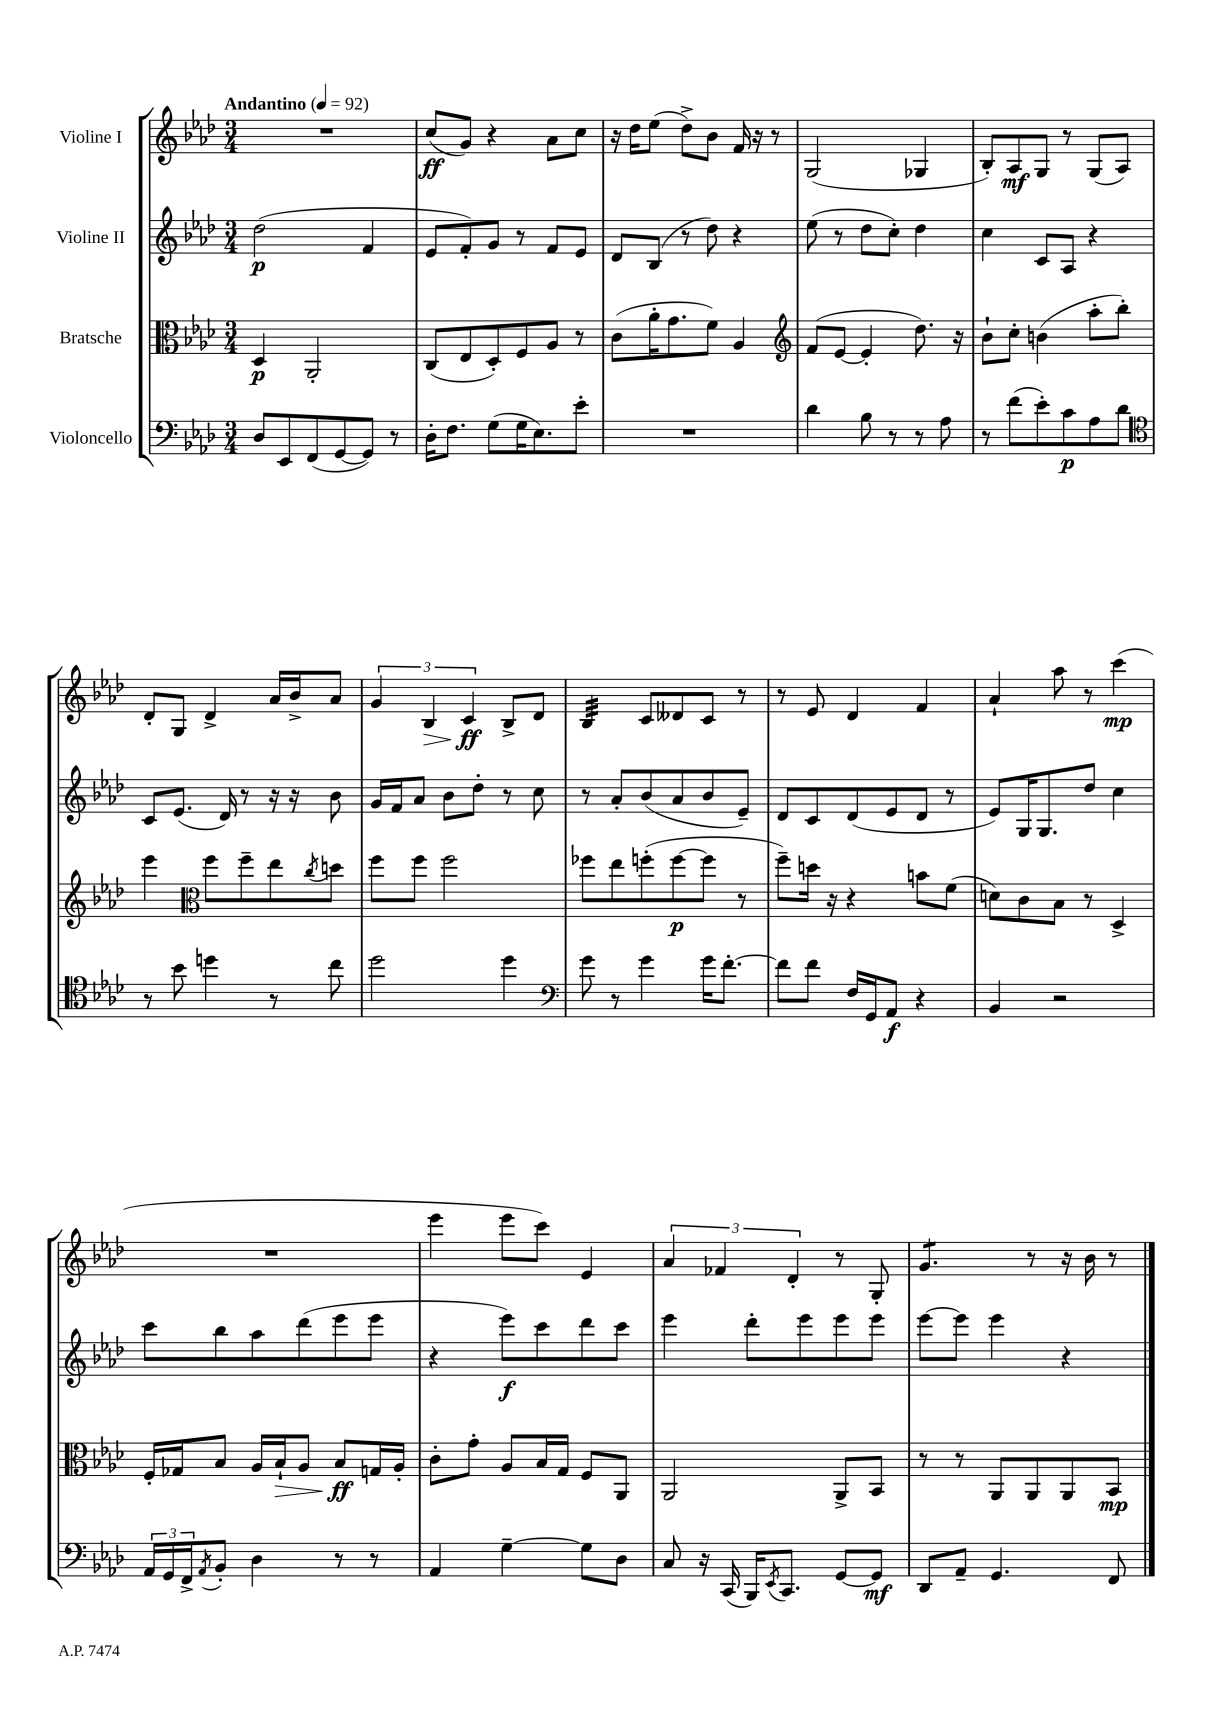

**kern	**kern	**kern	**kern
*staff4	*staff3	*staff2	*staff1
*clefF4	*clefC3	*clefG2	*clefG2
*k[b-e-a-d-]	*k[b-e-a-d-]	*k[b-e-a-d-]	*k[b-e-a-d-]
*M3/4	*M3/4	*M3/4	*M3/4
*MM92	*MM92	*MM92	*MM92
8D-	4D-	(2dd-	2.r
8EE-	.	.	.
(8FF	2AA-'	.	.
[8GG	.	.	.
8GG])	.	4f	.
8r	.	.	.
=	=	=	=
16D-'	(8C	8e-	(8cc
8.F	.	.	.
.	8E-	8f')	8g)
(8G	8D-')	8g	4r
16G	8F	8r	.
8.E-)	.	.	.
.	8A-	8f	8a-
8e-'	8r	8e-	8cc
=	=	=	=
2.r	(8c	8d-	16r
.	.	.	16dd-
.	16a-'	(8B-	(8ee-
.	8.g	.	.
.	.	8r	8dd-^)
.	8f)	8dd-)	8b-
.	4A-	4r	16f
.	.	.	16r
.	.	.	8r
=	=	=	=
*	*clefG2	*	*
4d-	(8f	(8ee-	(2G
.	[8e-	8r	.
8B-	4e-']	8dd-	.
8r	.	8cc')	.
8r	8.dd-)	4dd-	4G-
8A-	.	.	.
.	16r	.	.
=	=	=	=
8r	8b-`	4cc	8B-')
(8f	8cc'	.	8A-
8e-')	(4b	8c	8G
8c	.	8A-	8r
8A-	8aa-'	4r	(8G
8d-	8bb-')	.	8A-)
=	=	=	=
*clefC4	*	*	*
8r	4eee-	8c	8d-'
8b-	.	(8.e-	8G
*	*clefC3	*	*
4dd	8ff	.	4d-^
.	.	16d-)	.
.	8ff~	8r	.
8r	8ee-	16r	16a-
.	.	16r	16b-^
.	8qcc	.	.
8cc	8dd	8b-	8a-
=	=	=	=
2dd-	8ff	16g	6g
.	.	16f	.
.	8ff	8a-	.
.	.	.	6B-
.	2ff	8b-	.
.	.	.	6c
.	.	8dd-'	.
4dd-	.	8r	8B-^
.	.	8cc	8d-
=	=	=	=
*clefF4	*	*	*
8g	8ff-	8r	4B-
8r	8ee-	8a-'	.
4g	(8ff'	(8b-	8c
.	[8ff	8a-	8d--
16g	8ff]	8b-	8c
[8.f'	.	.	.
.	8r	8e-~)	8r
=	=	=	=
8f]	8ff~)	8d-	8r
8f	16dd	8c	8e-
.	16r	.	.
16F	4r	(8d-	4d-
16GG	.	.	.
8AA-	.	8e-	.
4r	8b	8d-	4f
.	(8f	8r	.
=	=	=	=
4BB-	8d)	8e-)	4a-`
.	8c	16G	.
.	.	8.G	.
2r	8B-	.	8aa-
.	8r	8dd-	8r
.	4D-^	4cc	(4ccc
=	=	=	=
24AA-	16F'	8ccc	2.r
24GG	.	.	.
.	16G-	.	.
24FF^	.	.	.
8qAA-	.	.	.
8BB-'	8B-	8bb-	.
4D-	16A-	8aa-	.
.	16B-`	.	.
.	8A-	(8ddd-	.
8r	8B-	8eee-	.
8r	16G	8eee-	.
.	16A-'	.	.
=	=	=	=
4AA-	8c'	4r	4eee-
.	8g'	.	.
[4G~	8A-	8eee-)	8eee-
.	16B-	8ccc	8ccc)
.	16G	.	.
8G]	8F	8ddd-	4e-
8D-	8AA-	8ccc	.
=	=	=	=
8C	2AA-	4eee-	6a-
16r	.	.	.
.	.	.	6f-
(16CC	.	.	.
16BBB-)	.	8ddd-'	.
8qEE-	.	.	.
8.CC	.	.	.
.	.	.	6d-'
.	.	8eee-	.
[8GG	8AA-^	8eee-	8r
8GG]	8BB-	8eee-	8G'
=	=	=	=
8DD-	8r	[8eee-	4.g
8AA-~	8r	8eee-]	.
4.GG	8AA-	4eee-	.
.	8AA-	.	8r
.	8AA-	4r	16r
.	.	.	16b-
8FF	8BB-	.	8r
==	==	==	==
*-	*-	*-	*-
